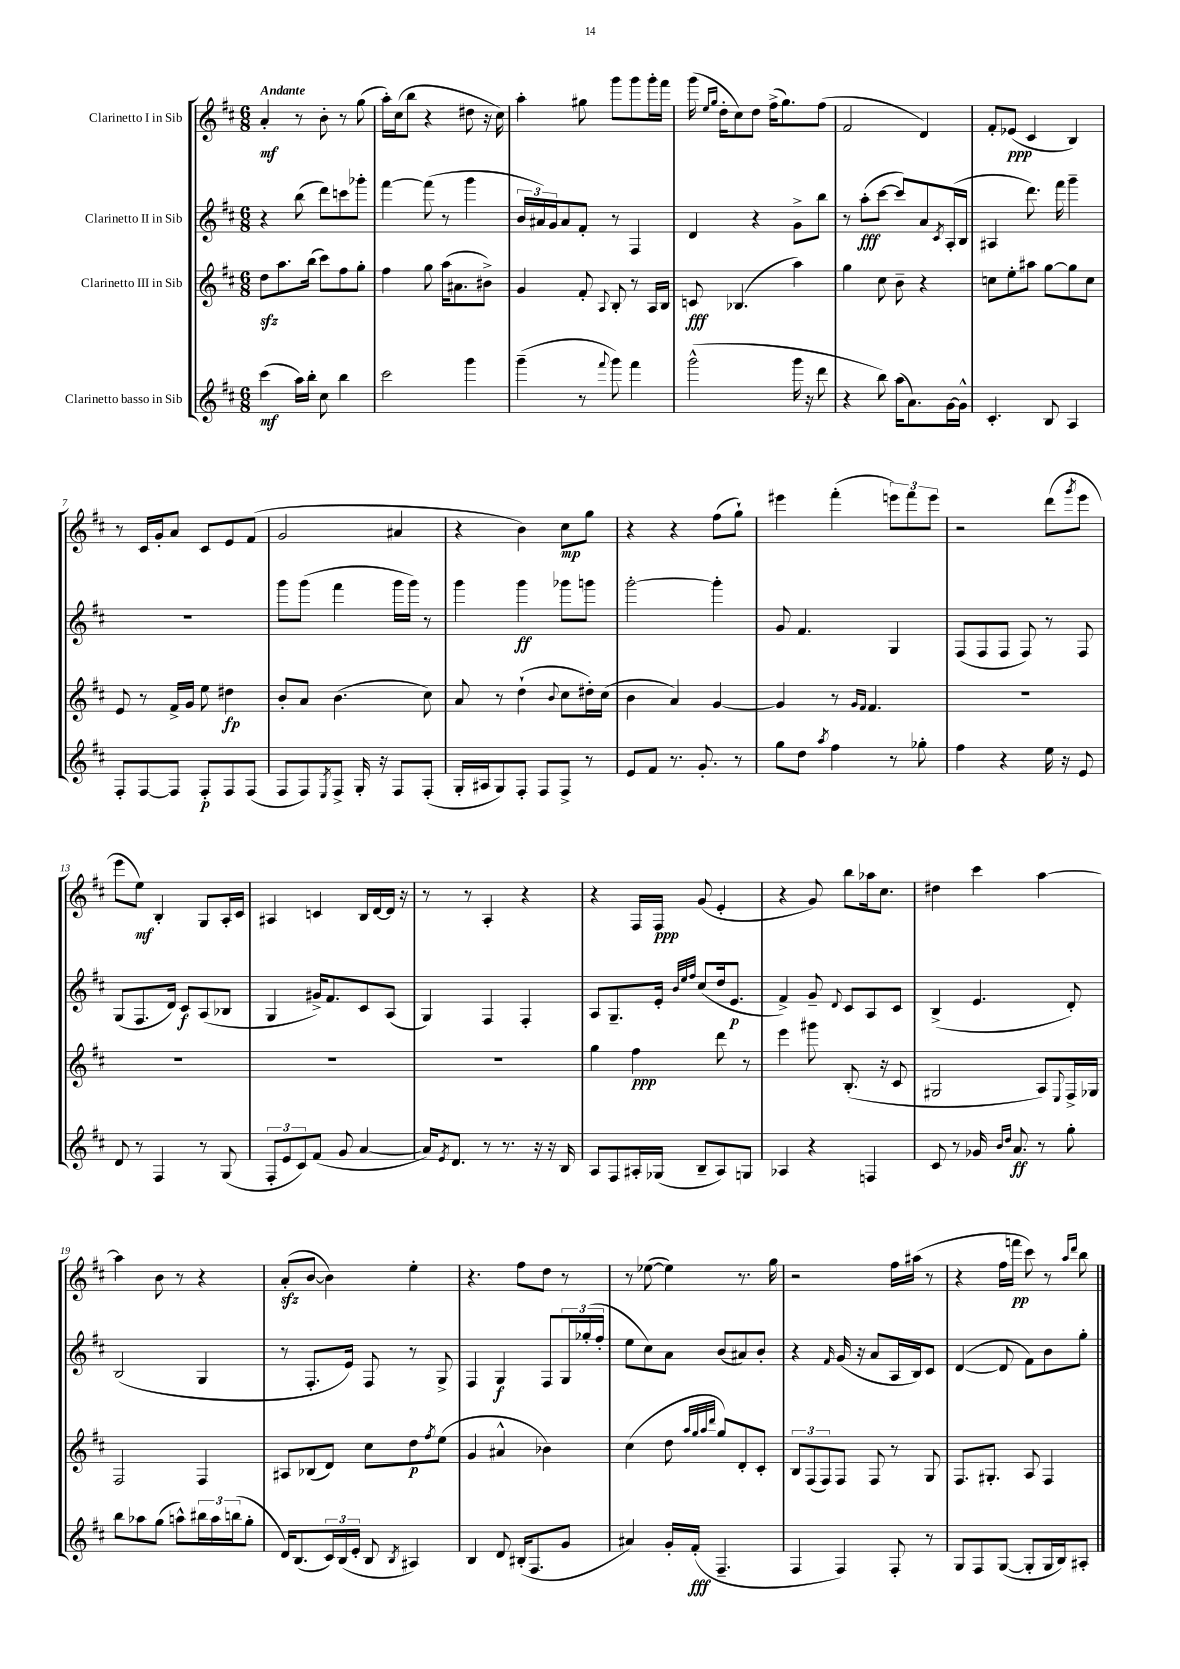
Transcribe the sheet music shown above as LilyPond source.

<<
\new StaffGroup <<
\new Staff = "s0" \with { instrumentName = "Clarinetto I in Sib" } {
    \clef treble \key d \major \numericTimeSignature \time 6/8 \tempo "Andante"
    a'4-.\mf r8 b'8-. r8 g''8( |
    a''16-.) cis''16( b''8 r4 dis''8 r16 cis''16) |
    a''4-. gis''8 g'''8 g'''8 g'''16-. fis'''16 |
    g'''16( \grace { e''16 g''16 } d''16-. cis''8) d''8 fis''16->( g''8.) fis''8( |
    fis'2 d'4) |
    fis'8-. ees'8\ppp( cis'4 b4) |
    r8 cis'16 g'16-. a'8 cis'8 e'8 fis'8( |
    g'2 ais'4 |
    r4 b'4) cis''8\mp g''8 |
    r4 r4 fis''8( g''8-!) |
    eis'''4 fis'''4-.( \tuplet 3/2 { e'''8) fis'''8 e'''8 } |
    r2 d'''8( \acciaccatura { g'''8 } e'''8 |
    e'''8 e''8\mf) b4-. g8 a16-. cis'16 |
    ais4 c'4 b16 d'16~ d'16 r16 |
    r8 r8 a4-. r4 |
    r4 fis16 fis16\ppp g'8( e'4-. |
    r4 g'8) b''8 aes''16 cis''8. |
    dis''4 cis'''4 a''4~ |
    a''4 b'8 r8 r4 |
    a'8-.\sfz( b'8~ b'4) e''4-. |
    r4. fis''8 d''8 r8 |
    r8 ees''8~( ees''4) r8. g''16 |
    r2 fis''16 ais''16( r8 |
    r4 fis''16 f'''16\pp cis'''8) r8 \grace { a''16 d'''16 } b''8 \bar "|." |
}
\new Staff = "s1" \with { instrumentName = "Clarinetto II in Sib" } {
    \clef treble \key d \major \numericTimeSignature \time 6/8
    r4 b''8( d'''8) c'''8 ges'''8-. |
    fis'''4~ fis'''8( r8 g'''4 |
    \tuplet 3/2 { b'16 ais'16) g'16 } ais'8 fis'8-. r8 fis4 |
    d'4 r4 g'8-> b''8 |
    r8 a''8-.\fff( cis'''8~ cis'''8) a'8 \acciaccatura { cis'8 } a16-.( b16 |
    ais4 d'''8.) fis'''16 g'''4-- |
    R2. |
    g'''8 g'''8( fis'''4 g'''16 g'''16) r8 |
    g'''4 g'''4\ff ges'''8 g'''8 |
    g'''2~-. g'''4-. |
    g'8 fis'4. g4 |
    fis8( fis8 fis8 fis8) r8 fis8 |
    g8( fis8. d'16) cis'8\f a8( bes8 |
    g4 gis'16->) fis'8. cis'8 a8( |
    g4) fis4 fis4-. |
    a8 g8.-- e'16-. \grace { b'32 e''32 fis''32 } cis''8( d''16 e'8.\p |
    fis'4->) g'8-- \appoggiatura { d'8 } cis'8 a8 cis'8 |
    b4->( e'4. d'8-.) |
    b2( g4 |
    r8 fis8.-. e'16) fis8 r8 g8-> |
    fis4 g4\f fis8 \tuplet 3/2 { g16 ges''16-.( fis''16-. } |
    e''8 cis''8) a'8 b'8( ais'8) b'8-. |
    r4 \grace { fis'16 } g'16( r16 a'8 a16 b16) cis'8 |
    d'4~( d'8 fis'8) b'8 g''8-. \bar "|." |
}
\new Staff = "s2" \with { instrumentName = "Clarinetto III in Sib" } {
    \clef treble \key d \major \numericTimeSignature \time 6/8
    d''8\sfz a''8. b''16( cis'''8) fis''8 g''8-. |
    fis''4 g''8 a''16( ais'8. bis'8->) |
    g'4 fis'8-. \appoggiatura { a8 } b8-. r8 a16 b16 |
    c'8\fff bes4.( a''4) |
    g''4 cis''8 b'8-- r4 |
    c''8 e''8-. ais''8 g''8~ g''8 c''8 |
    e'8 r8 fis'16-> g'16 e''8 dis''4\fp |
    b'8-. a'8 b'4.( cis''8) |
    a'8 r8 d''4-!( \appoggiatura { b'8 } cis''8 dis''16-.) cis''16( |
    b'4 a'4) g'4~ |
    g'4 r8 \grace { g'16 fis'16 } fis'4. |
    R2. |
    R2. |
    R2. |
    R2. |
    g''4 fis''4\ppp d'''8 r8 |
    e'''4 gis'''8 b8.-.( r16 cis'8 |
    gis2 a8) \appoggiatura { e8 } fis16-> ges16 |
    fis2 fis4 |
    ais8 bes8( d'8) cis''8 d''8\p \acciaccatura { fis''8 } e''8( |
    g'4 ais'4-^ bes'4) |
    cis''4( d''8 \grace { a''32 g''32 a''32 d'''32 } g''8) d'8-. cis'8-. |
    \tuplet 3/2 { b8 fis8( fis8) } fis8 fis8 r8 g8 |
    fis8. gis8.-. a8 fis4 \bar "|." |
}
\new Staff = "s3" \with { instrumentName = "Clarinetto basso in Sib" } {
    \clef treble \key d \major \numericTimeSignature \time 6/8
    cis'''4\mf( a''16) b''16-. cis''8 b''4 |
    cis'''2 g'''4 |
    g'''4--( r8 \appoggiatura { fis'''8 } g'''8) fis'''4 |
    g'''2-^( g'''16 r16 d'''8 |
    r4 b''8) a''16( a'8.) g'16~ g'16-^ |
    cis'4.-. b8 a4 |
    fis8-. fis8~ fis8 fis8-.\p fis8 fis8( |
    fis8 fis8) \acciaccatura { e8 } fis8-> g16-. r16 fis8 fis8-.( |
    g16-. ais16 g8) fis8-. fis8 fis8-> r8 |
    e'8 fis'8 r8. g'8.-. r8 |
    g''8 d''8 \acciaccatura { a''8 } fis''4 r8 ges''8-. |
    fis''4 r4 e''16 r16 e'8 |
    d'8 r8 fis4 r8 g8( |
    \tuplet 3/2 { fis8-. e'8 cis'8) } fis'8( g'8 a'4~ |
    a'16) \acciaccatura { e'8 } d'8. r8 r8. r16 r16 b16 |
    a8 fis8 ais16-. ges16( b8-- ais8) g8 |
    aes4 r4 f4 |
    cis'8 r8 ges'16 \grace { b'16 d''16 } a'8.\ff r8 g''8-. |
    b''8 aes''8 g''8( a''8-^) \tuplet 3/2 { bis''16 a''16 b''16( } g''8-. |
    d'16) b8.( \tuplet 3/2 { cis'16) b16( e'16-. } b8 \acciaccatura { b8 } ais4) |
    b4 d'8 bis16-.( fis8. g'8 |
    ais'4) g'16-. fis'16-.\fff( fis4.-- |
    fis4 fis4) fis8-. r8 |
    g8 fis8 g8~( g8-. g16 b16) ais8-. \bar "|." |
}
>>
>>
